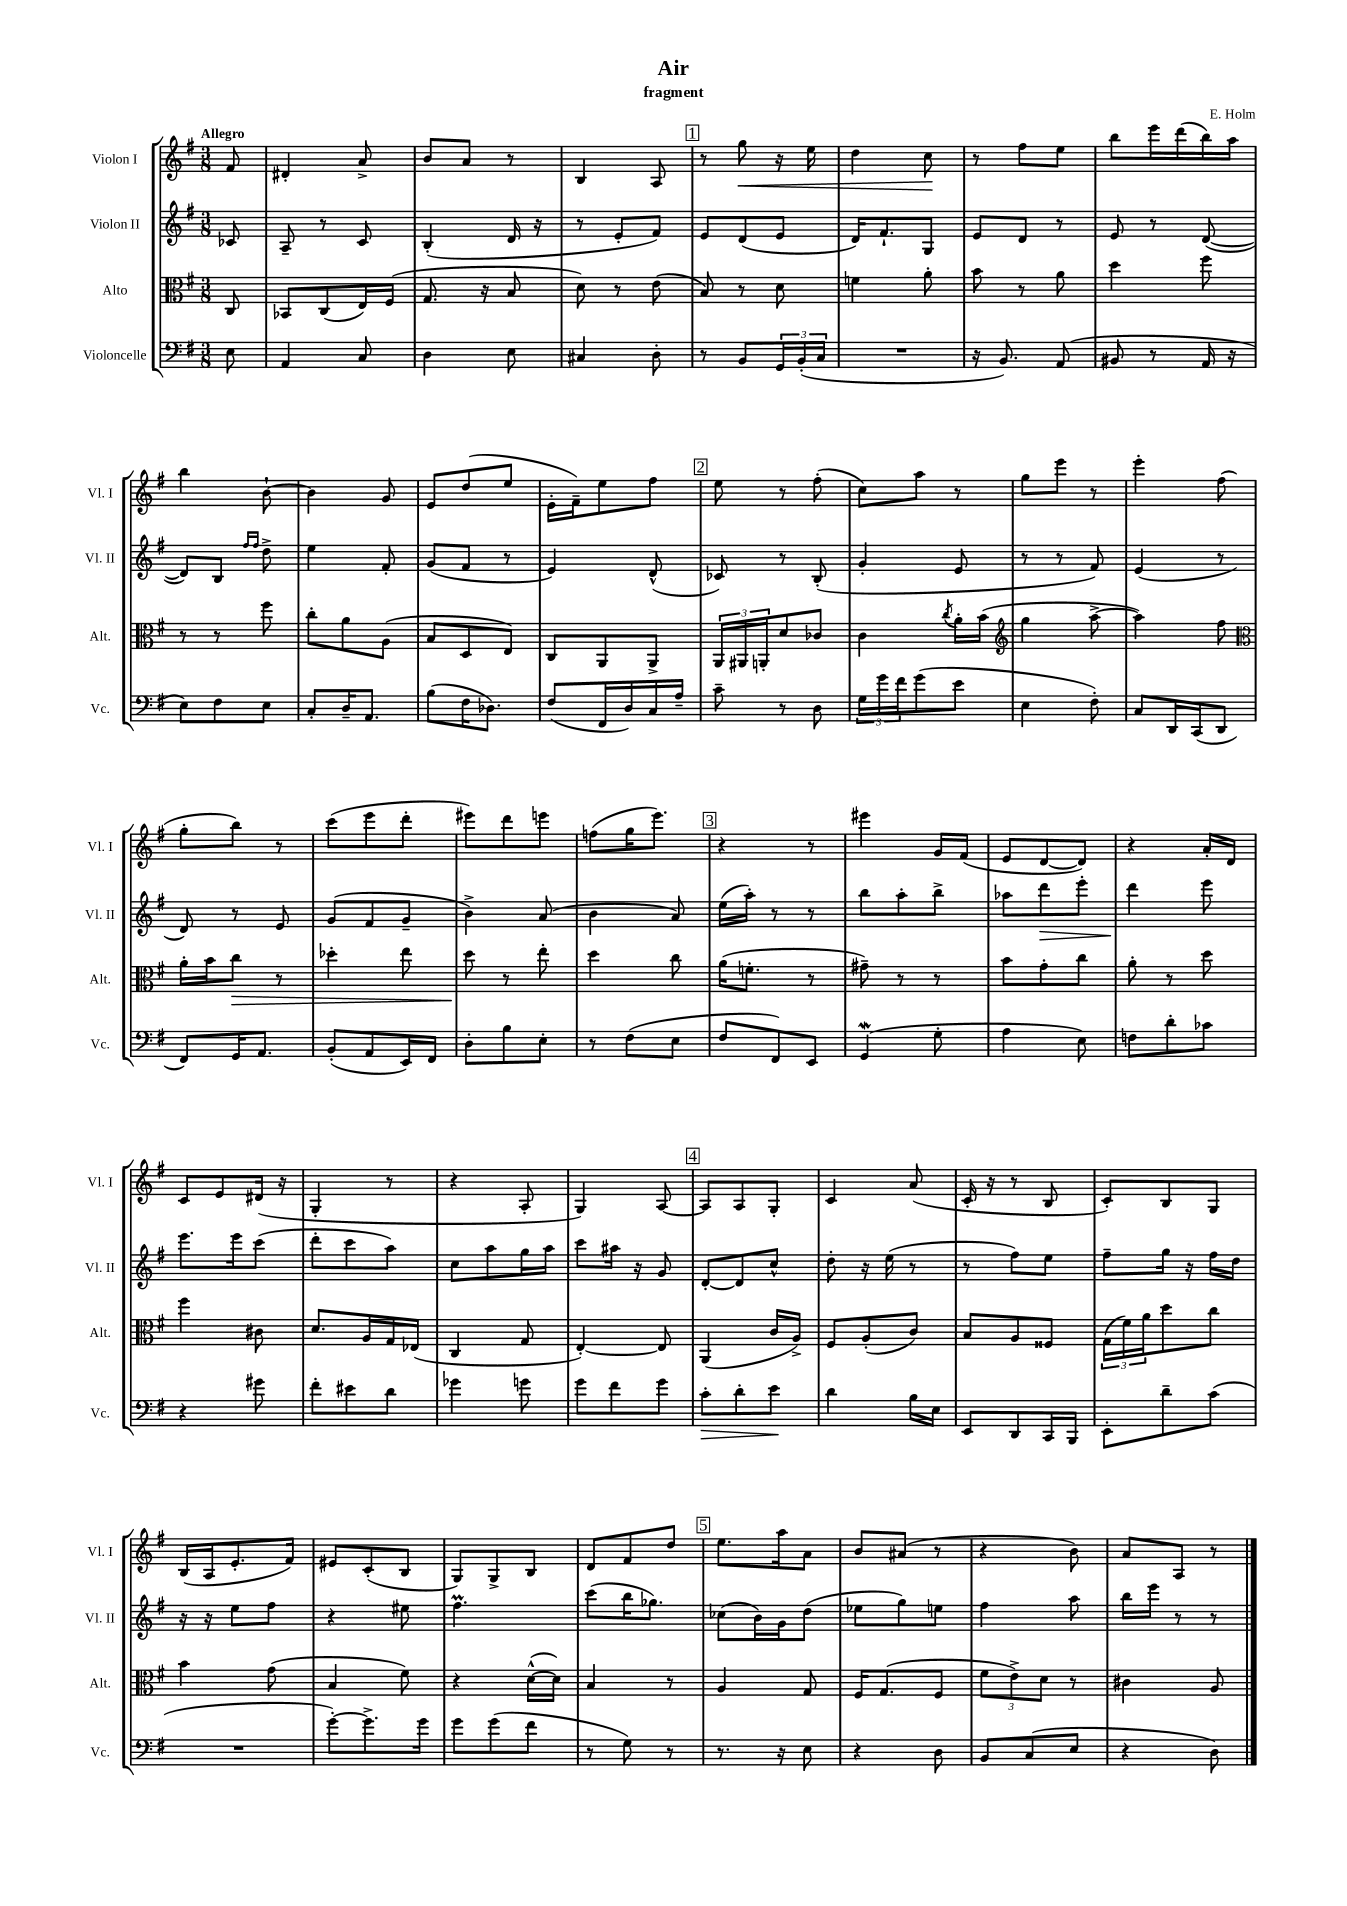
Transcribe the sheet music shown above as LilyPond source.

\header { title = "Air" composer = "E. Holm" subtitle = "fragment" }
<<
\new StaffGroup <<
\new Staff = "s0" \with { instrumentName = "Violon I" shortInstrumentName = "Vl. I" } {
    \clef treble \key g \major \numericTimeSignature \time 3/8 \partial 8 \tempo "Allegro"
    fis'8 |
    dis'4-. a'8-> |
    b'8 a'8 r8 |
    b4 a8 |
    \mark \markup { \box "1" } r8 g''8\< r16 e''16 |
    d''4 c''8\! |
    r8 fis''8 e''8 |
    b''8 e'''16 d'''16( b''16) a''16 |
    b''4 b'8~-! |
    b'4 g'8 |
    e'8 d''8( e''8 |
    e'16-. fis'16--) e''8 fis''8 |
    \mark \markup { \box "2" } e''8 r8 fis''8-.( |
    c''8) a''8 r8 |
    g''8 e'''8 r8 |
    e'''4-. fis''8( |
    g''8-. b''8) r8 |
    c'''8( e'''8 d'''8-. |
    eis'''8) d'''8 e'''8 |
    f''8( g''16 e'''8.) |
    \mark \markup { \box "3" } r4 r8 |
    eis'''4 g'16 fis'16( |
    e'8 d'8~ d'8) |
    r4 a'16-. d'16 |
    c'8 e'8 dis'16( r16 |
    g4-. r8 |
    r4 a8-. |
    g4) a8~ |
    \mark \markup { \box "4" } a8 a8 g8-. |
    c'4 a'8( |
    c'16-. r16 r8 b8 |
    c'8-.) b8 g8 |
    b16( a16 e'8.-. fis'16) |
    eis'8 c'8-.( b8 |
    g8) g8-> b8 |
    d'8 fis'8 d''8 |
    \mark \markup { \box "5" } e''8. a''16 a'8 |
    b'8 ais'8( r8 |
    r4 b'8) |
    a'8 a8 r8 \bar "|." |
}
\new Staff = "s1" \with { instrumentName = "Violon II" shortInstrumentName = "Vl. II" } {
    \clef treble \key g \major \numericTimeSignature \time 3/8 \partial 8
    ces'8 |
    a8-- r8 c'8 |
    b4-.( d'16 r16 |
    r8 e'8-. fis'8) |
    \mark \markup { \box "1" } e'8 d'8( e'8 |
    d'16) fis'8.-! g8 |
    e'8 d'8 r8 |
    e'8 r8 d'8~( |
    d'8) b8 \grace { fis''16 fis''16 } d''8-> |
    e''4 fis'8-. |
    g'8( fis'8 r8 |
    e'4) d'8-^( |
    \mark \markup { \box "2" } ces'8) r8 b8-.( |
    g'4-. e'8 |
    r8 r8 fis'8) |
    e'4( r8 |
    d'8) r8 e'8 |
    g'8( fis'8 g'8-- |
    b'4->) a'8( |
    b'4 a'8) |
    \mark \markup { \box "3" } e''16( a''16-.) r8 r8 |
    b''8 a''8-. b''8-> |
    aes''8 d'''8\> e'''8-. |
    d'''4\! e'''8 |
    e'''8. e'''16 c'''8( |
    d'''8-. c'''8 a''8) |
    c''8 a''8 g''16 a''16 |
    c'''8 ais''16 r16 g'8 |
    \mark \markup { \box "4" } d'8~-. d'8 c''8-^ |
    d''8-. r16 e''16( r8 |
    r8 fis''8) e''8 |
    fis''8-- g''16 r16 fis''16 d''16 |
    r16 r16 e''8 fis''8 |
    r4 eis''8 |
    fis''4.\prall |
    c'''8( b''16 ges''8.) |
    \mark \markup { \box "5" } ces''8( b'16) g'16 d''8( |
    ees''8 g''8) e''8 |
    fis''4 a''8 |
    b''16 e'''16 r8 r8 \bar "|." |
}
\new Staff = "s2" \with { instrumentName = "Alto" shortInstrumentName = "Alt." } {
    \clef alto \key g \major \numericTimeSignature \time 3/8 \partial 8
    c8 |
    bes,8 c8( e16) fis16( |
    g8. r16 b8 |
    d'8) r8 e'8( |
    \mark \markup { \box "1" } b8) r8 d'8 |
    f'4 a'8-. |
    b'8 r8 a'8 |
    d''4 fis''8 |
    r8 r8 fis''8 |
    c''8-. a'8 a8( |
    b8 d8 e8) |
    c8 a,8 a,8-> |
    \mark \markup { \box "2" } \tuplet 3/2 { a,16 ais,16 a,16-. } d'8 ces'8 |
    c'4 \acciaccatura { c''8 } a'16-. b'16( |
    \clef treble g''4 a''8~-> |
    a''4) fis''8 |
    \clef alto a'16-. b'16 c''8\> r8 |
    des''4-. e''8 |
    d''8\! r8 e''8-. |
    d''4 c''8 |
    \mark \markup { \box "3" } a'16( f'8.-. r8 |
    gis'8--) r8 r8 |
    b'8 g'8-. c''8 |
    a'8-. r8 d''8 |
    fis''4 cis'8 |
    d'8. a16 g16 ees16( |
    c4 g8 |
    e4~-.) e8 |
    \mark \markup { \box "4" } a,4( c'16 a16->) |
    fis8 a8-.( c'8) |
    b8 a8 fisis8 |
    \tuplet 3/2 { g16( fis'16) a'16 } d''8 c''8 |
    b'4 g'8( |
    b4 fis'8) |
    r4 d'16~-^( d'16) |
    b4 r8 |
    \mark \markup { \box "5" } a4 g8 |
    fis16 g8.( fis8 |
    \tuplet 3/2 { fis'8 e'8->) d'8 } r8 |
    cis'4 a8 \bar "|." |
}
\new Staff = "s3" \with { instrumentName = "Violoncelle" shortInstrumentName = "Vc." } {
    \clef bass \key g \major \numericTimeSignature \time 3/8 \partial 8
    e8 |
    a,4 c8 |
    d4 e8 |
    cis4 d8-. |
    \mark \markup { \box "1" } r8 b,8 \tuplet 3/2 { g,16 b,16-.( c16 } |
    R4. |
    r16 b,8.) a,8( |
    bis,8 r8 a,16 r16 |
    e8) fis8 e8 |
    c8-. d16-- a,8. |
    b8( fis16 des8.) |
    fis8( fis,16 d16) c16 a16-- |
    \mark \markup { \box "2" } c'8-- r8 d8 |
    \tuplet 3/2 { g16 g'16 fis'16 } g'8( e'8 |
    e4 fis8-.) |
    c8 d,16 c,16( d,8 |
    fis,8) g,16 a,8. |
    b,8-.( a,8 e,16) fis,16 |
    d8-. b8 e8-. |
    r8 fis8( e8 |
    \mark \markup { \box "3" } fis8 fis,8) e,8 |
    g,4\mordent( g8-. |
    a4 e8) |
    f8 d'8-. ces'8 |
    r4 gis'8 |
    fis'8-. eis'8 d'8 |
    ges'4 g'8 |
    g'8 fis'8 g'8 |
    \mark \markup { \box "4" } c'8-.\> d'8-. e'8\! |
    d'4 b16 e16 |
    e,8 d,8 c,16 b,,16 |
    e,8-. d'8-- c'8( |
    R4. |
    g'8~-.) g'8.-> g'16 |
    g'8 g'8( fis'8 |
    r8 g8) r8 |
    \mark \markup { \box "5" } r8. r16 e8 |
    r4 d8 |
    b,8 c8( e8 |
    r4 d8) \bar "|." |
}
>>
>>
\layout { \context { \Score \remove "Bar_number_engraver" } }
